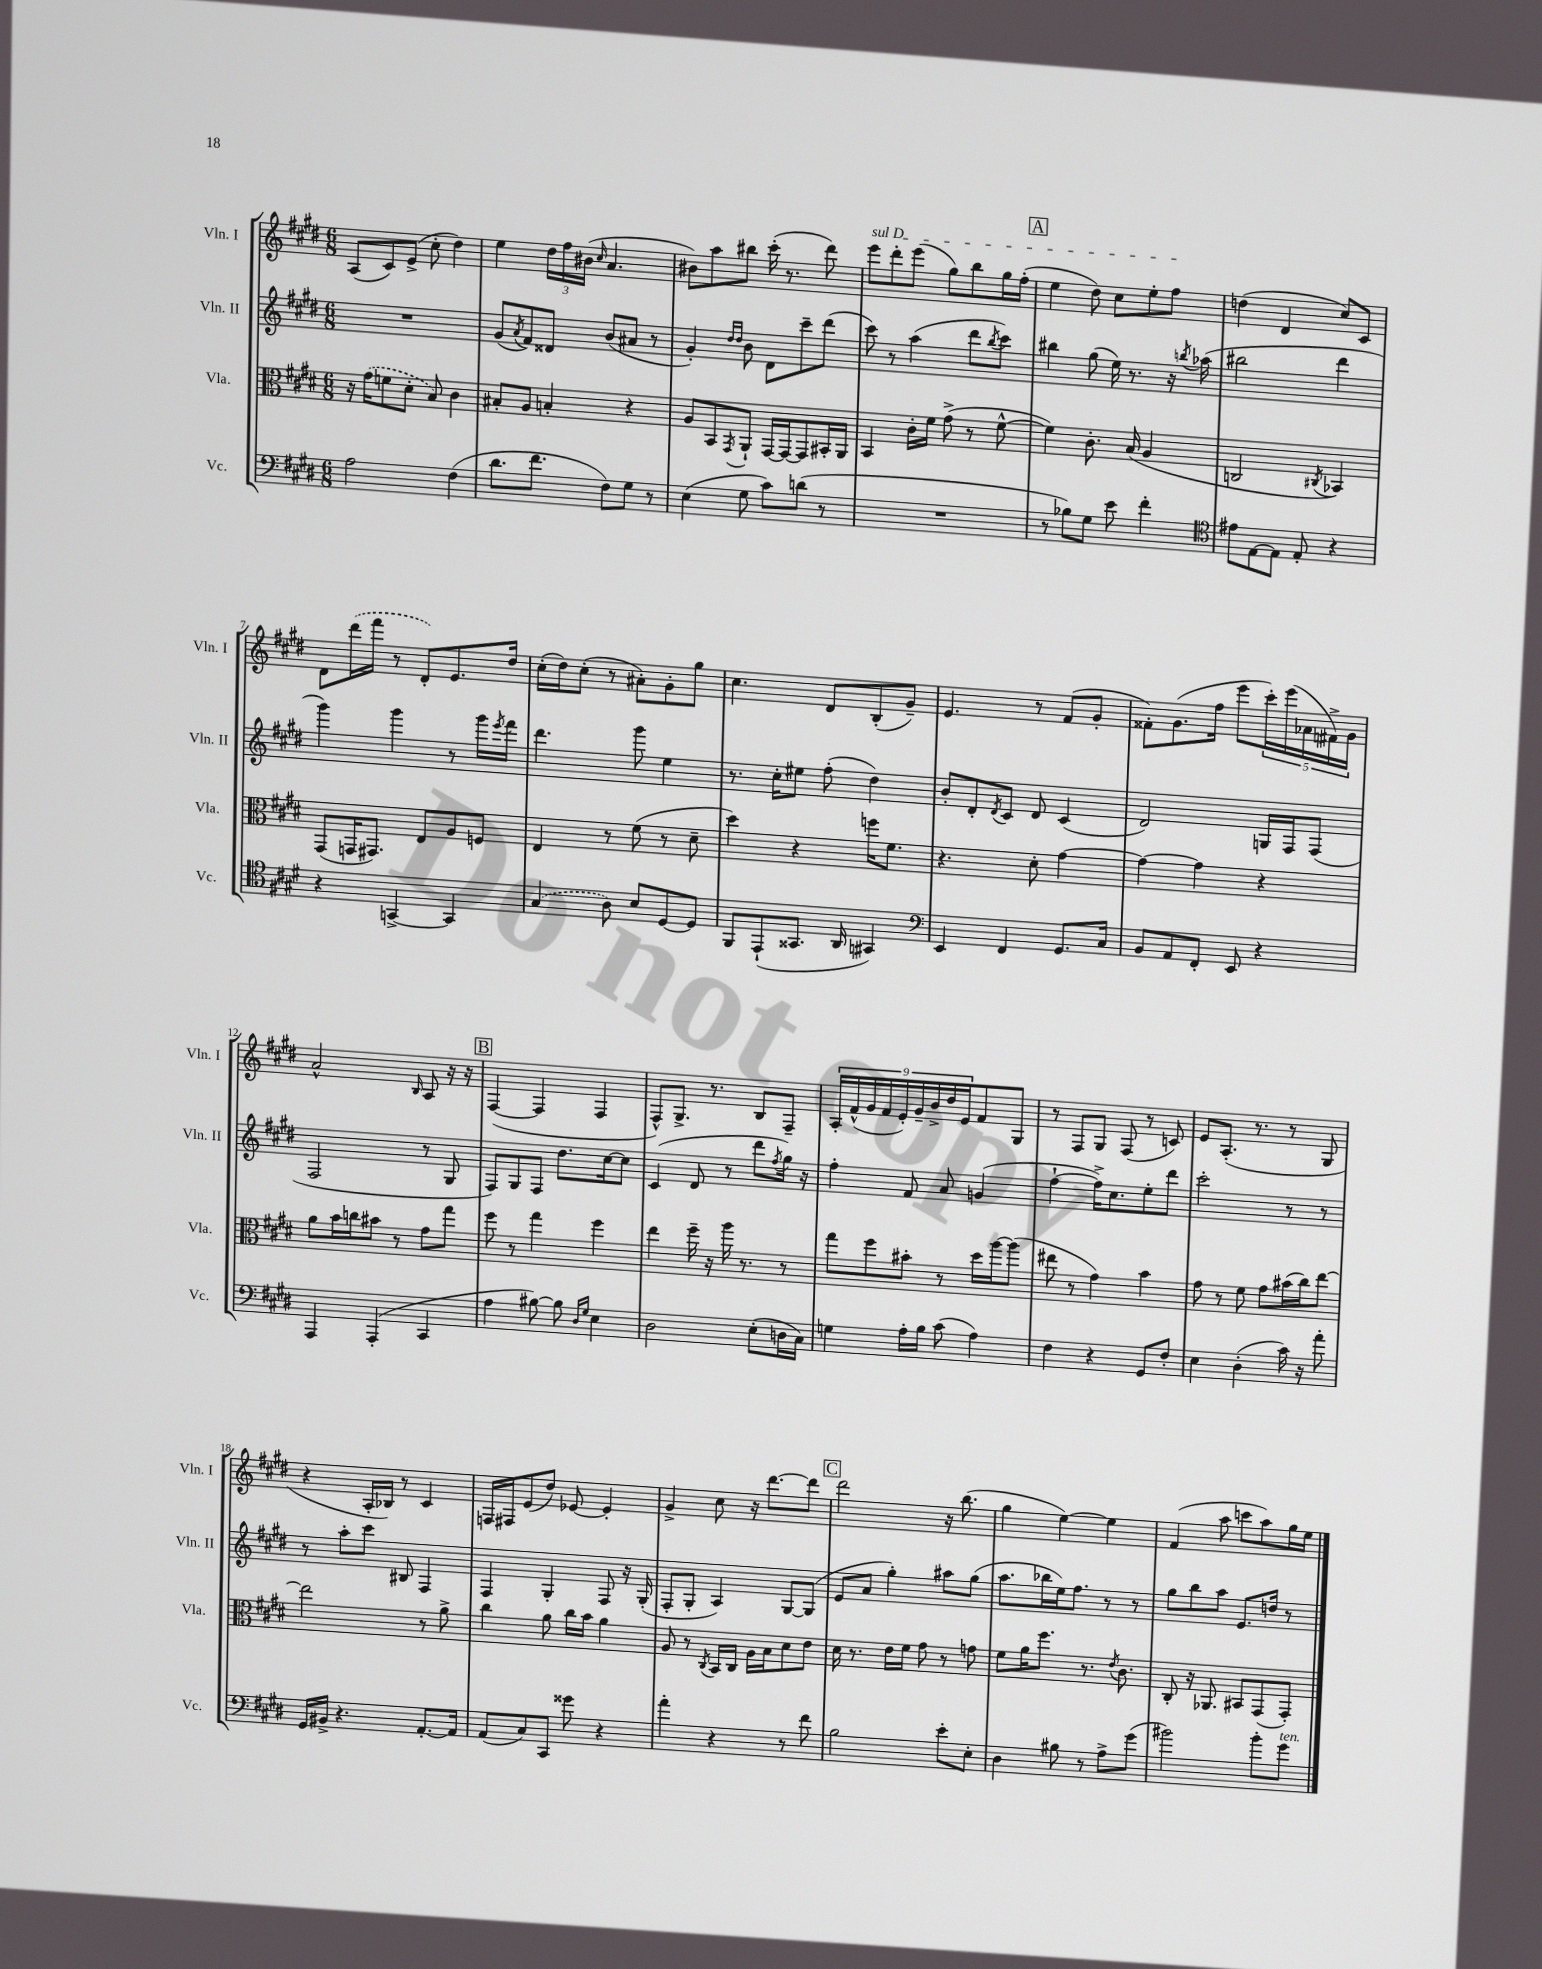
<<
\new StaffGroup <<
\new Staff = "s0" \with { instrumentName = "Vln. I" shortInstrumentName = "Vln. I" } {
    \clef treble \key e \major \numericTimeSignature \time 6/8
    a8( cis'8) e'8->( cis''8-. dis''4) |
    e''4 \tuplet 3/2 { dis''16 fis''16 bis'16( } \grace { cis''16 } a'4. |
    bis'8) a''8 bis''8 cis'''16-.( r8. dis'''8) |
    \once \override TextSpanner.bound-details.left.text = \markup { \italic "sul D" } e'''8\startTextSpan dis'''8-. e'''8( gis''8) b''8 gis''16 fis''16-.( |
    \mark \markup { \box "A" } e''4 dis''8) cis''8 e''8-. fis''8\stopTextSpan |
    d''4( dis'4 cis''8) cis'8 |
    dis'8 \once \slurDashed dis'''16( fis'''16 r8 dis'8-.) e'8. dis''16 |
    cis''16-.( dis''16) cis''8-.( r8 ais'8-.) gis'8-. gis''8 |
    cis''4. dis'8 b8-.( gis'8--) |
    e'4. r8 fis'8( gis'8-. |
    fisis'8-.) gis'8.( fis''16 e'''8 \tuplet 5/4 { cis'''16-.) e'''16( aes'16 fis'16->) gis'16 } |
    a'2-^ \grace { b16 } a8 r16 r16 |
    \mark \markup { \box "B" } fis4~( fis4 fis4 |
    fis8-^) gis8.-> r8. b8 fis8-- |
    \tuplet 9/8 { a16-. fis'16-^( gis'16 fis'16 e'16-.) gis'16-- b'16-> dis''16 e'16 } fis'8 gis8 |
    r8 fis8 gis8 fis8( r8 c'8) |
    e'8 a8.-.( r8. r8 gis8 |
    r4 a16-. bes16) r8 cis'4 |
    f16 fis16 e'8( dis''8) ees'8~ ees'4-. |
    gis'4-> cis''8 r16 dis'''8.~ dis'''8 |
    \mark \markup { \box "C" } dis'''2 r16 b''8.( |
    gis''4 e''4~) e''4 |
    fis'4( a''8 c'''8 a''8) gis''16 e''16 \bar "|." |
}
\new Staff = "s1" \with { instrumentName = "Vln. II" shortInstrumentName = "Vln. II" } {
    \clef treble \key e \major \numericTimeSignature \time 6/8
    R2. |
    gis'8( \acciaccatura { a'8 } fis'8) disis'8 b'8( ais'8 r8 |
    gis'4-.) \grace { dis''16 dis''16 } b'8 dis'8 cis'''8-- dis'''8( |
    cis'''8) r8 a''4( dis'''8 \acciaccatura { b''8 } cis'''8) |
    \mark \markup { \box "A" } bis''4 gis''8( e''16) r8. r16 \acciaccatura { b''8 } aes''16( |
    bis''2 dis'''4 |
    gis'''4) gis'''4 r8 gis'''16 \acciaccatura { e'''8 } fis'''16 |
    dis'''4. gis'''8 e''4 |
    r8. cis''16-. eis''8 fis''8-.( dis''4) |
    b'8-. dis'8-. \acciaccatura { dis'8 } cis'8 dis'8 cis'4( |
    dis'2) g16 fis16 fis8( |
    fis2 r8 gis8 |
    \mark \markup { \box "B" } fis8) gis8 fis8 dis''8. cis''16~ cis''8 |
    cis'4( dis'8 r8 dis'''8 \acciaccatura { fis''8 } gis''16) r16 |
    fis''4-. fis'8 a'8 g'4( |
    fis''4~-! fis''16->) cis''8. e''8-. dis'''8 |
    cis'''2-. r8 r8 |
    r8 a''8-. cis'''8 bis8 fis4 |
    fis4 gis4-. fis8 r16 gis16-.( |
    fis8-. gis8-. a4) gis8~ gis8( |
    \mark \markup { \box "C" } e'8 a'8 gis''4-.) ais''8 gis''8( |
    a''8. bes''16 e''16) fis''8. r8 r8 |
    gis''8 b''8 a''8 e'8. d''16 r8 \bar "|." |
}
\new Staff = "s2" \with { instrumentName = "Vla." shortInstrumentName = "Vla." } {
    \clef alto \key e \major \numericTimeSignature \time 6/8
    r16 \once \slurDashed gis'16( f'8 dis'8-. b8) cis'4 |
    bis8-. a8 b4-. r4 |
    a8 b,8 \acciaccatura { gis,8 } a,8-! gis,16~ gis,16~ gis,8 bis,16-. a,16 |
    b,4 cis'16-. fis'16 gis'8->( r8 fis'8~-^ |
    \mark \markup { \box "A" } fis'4) cis'8.-. b16( a4 |
    c2 \acciaccatura { cis8 } bes,4) |
    gis,8( g,16 gis,8.) e8 a8 f8 |
    e4 r8 fis'8( r8 dis'8-- |
    dis''4) r4 f''16 fis'8. |
    r4. dis'8-. gis'4~ |
    gis'4~ gis'4 r4 |
    a'8 b'16 c''16 bis'8 r8 gis'8 gis''8 |
    \mark \markup { \box "B" } fis''8 r8 gis''4 fis''4 |
    e''4 fis''16-- r16 a''16 r8. r8 |
    gis''8 fis''8 bis'8-. r8 dis''16 a''16~ a''8( |
    eis''8 r8 gis'4) b'4 |
    gis'8 r8 fis'8 gis'8 bis'16( cis''16) e''8~ |
    e''2 r8 a'8-> |
    cis''4 a'8 cis''16 b'16 a'4 |
    a8 r8 \acciaccatura { cis8 } b,16 cis16 a16 b16 dis'8 e'8 |
    \mark \markup { \box "C" } dis'16 r8. e'16 fis'16 gis'8 r8 g'8 |
    fis'8 a'16 fis''8. r8. \acciaccatura { e'8 } cis'8. |
    cis8-. r16 aes,8. bis,8 gis,8( gis,8-.) \bar "|." |
}
\new Staff = "s3" \with { instrumentName = "Vc." shortInstrumentName = "Vc." } {
    \clef bass \key e \major \numericTimeSignature \time 6/8
    a2 fis4( |
    dis'8. fis'8. fis8) gis8 r8 |
    e4( gis8 cis'8) d'8( r8 |
    R2. |
    \mark \markup { \box "A" } r8 bes8) gis8 e'8 fis'4-. |
    \clef tenor eis'8 e8~ e8 e8-. r4 |
    r4 g,4~-> g,4 |
    \once \slurDashed gis4( a8) b8 dis8~ dis8 |
    fis,8 e,8-!( gisis,8. a,16 gis,4) |
    \clef bass e,4 fis,4 gis,8. cis16 |
    b,8 a,8 fis,8-. e,8 r4 |
    a,,4 a,,4-.( cis,4 |
    \mark \markup { \box "B" } a4 bis8~) bis8 \grace { dis16 gis16 } e4 |
    dis2 e8-.( d16 cis16) |
    g4 a16-. b16 cis'8( a4) |
    fis4 r4 gis,8 fis8-. |
    e4 dis4-.( cis'16) r16 a'8-. |
    gis,16 bis,16-> r4. a,8.~-. a,16 |
    a,8( cis8) cis,8 gisis'8 r4 |
    a'4-. r4 r8 fis'8 |
    \mark \markup { \box "C" } b2 e'8-. e8-. |
    dis4 bis8 r8 a8-> gis'8( |
    bis'2) bis'8-. gis'8^\markup { \italic "ten." } \bar "|." |
}
>>
>>
